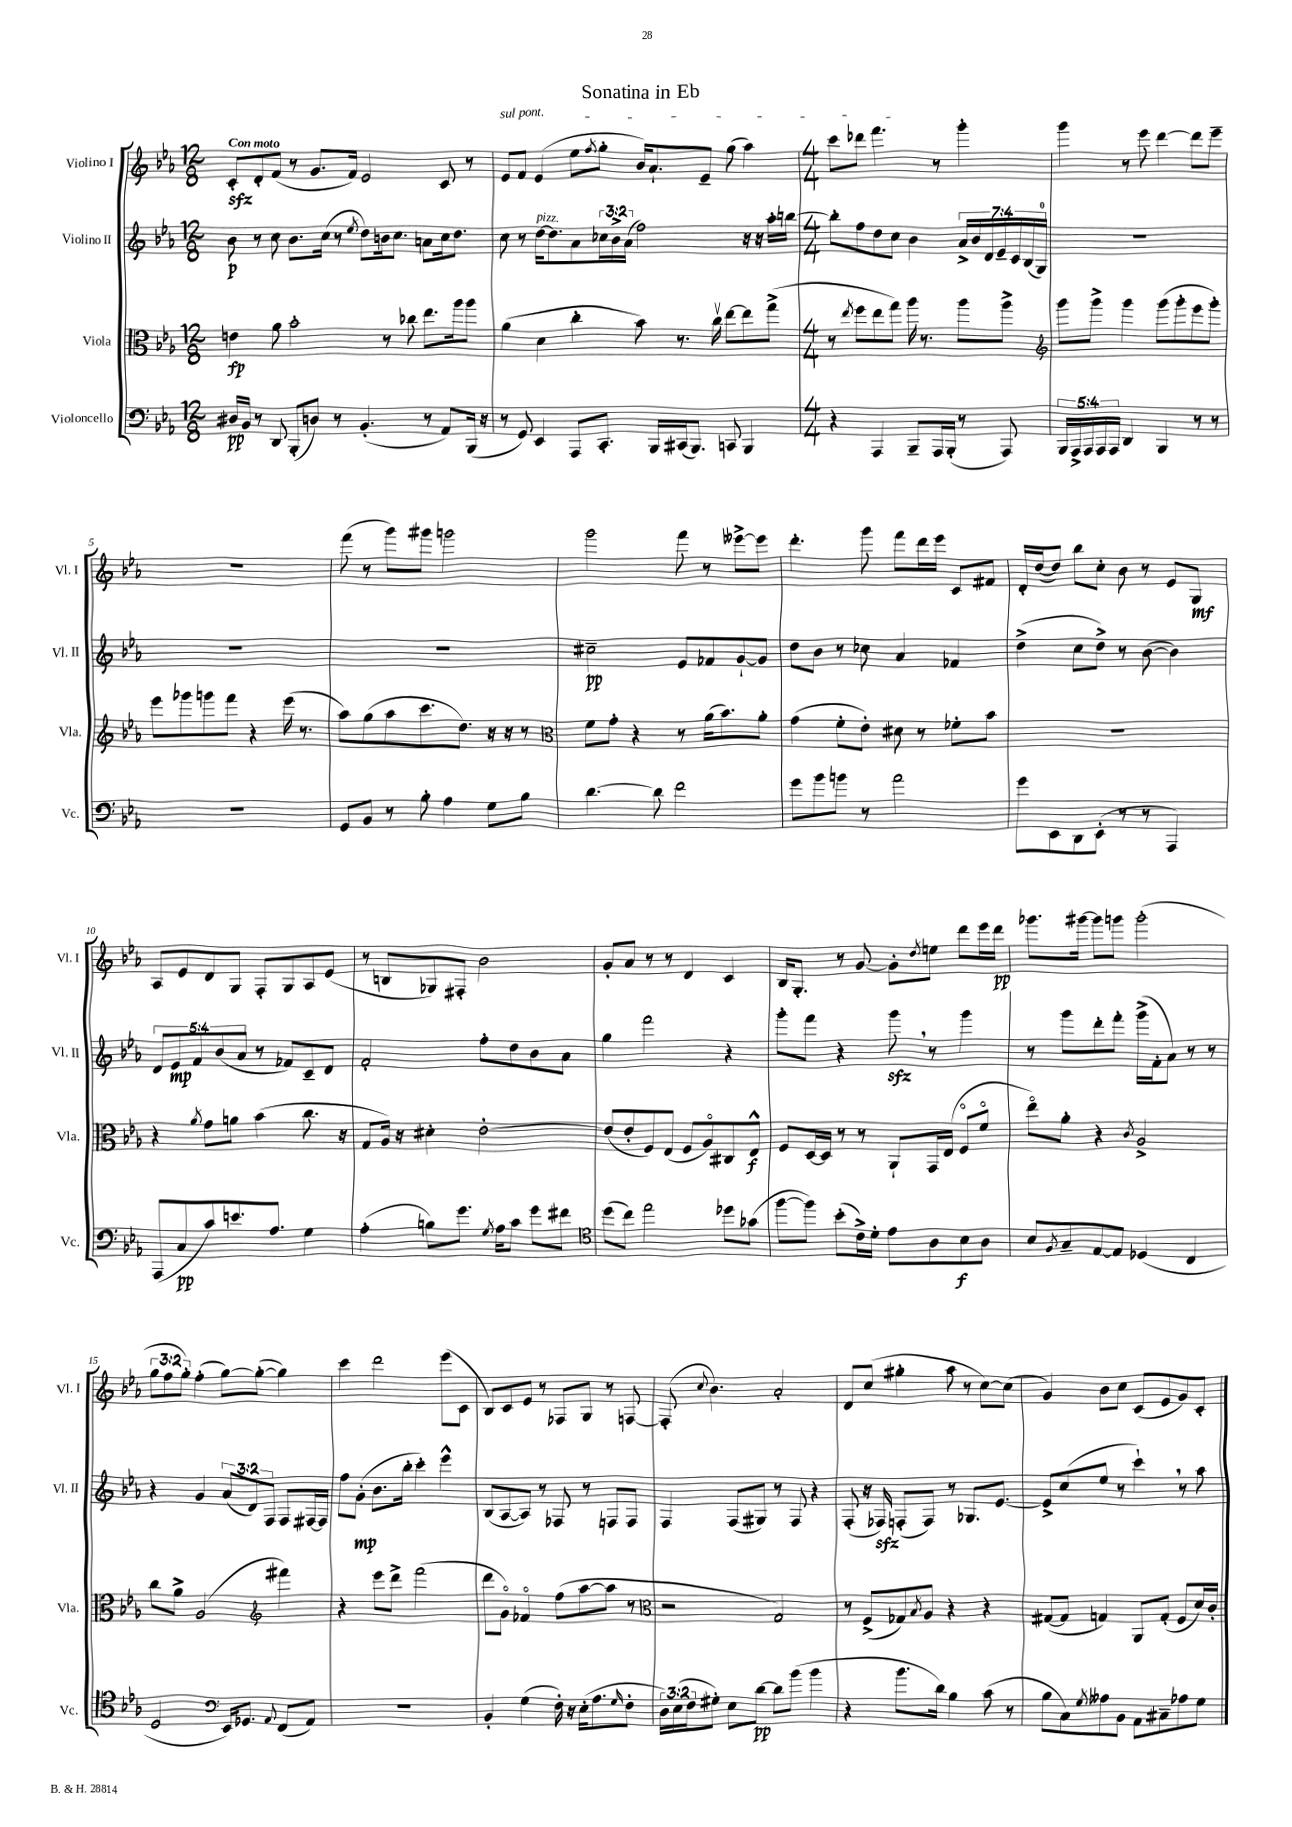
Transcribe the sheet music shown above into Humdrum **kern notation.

**kern	**dynam	**kern	**dynam	**kern	**dynam	**kern	**dynam
*part4	*part4	*part3	*part3	*part2	*part2	*part1	*part1
*staff4	*staff4	*staff3	*staff3	*staff2	*staff2	*staff1	*staff1
*I"Violoncello	*	*I"Viola	*	*I"Violino II	*	*I"Violino I	*
*I'Vc.	*	*I'Vla.	*	*I'Vl. II	*	*I'Vl. I	*
*clefF4	*	*clefC3	*	*clefG2	*	*clefG2	*
*k[b-e-a-]	*	*k[b-e-a-]	*	*k[b-e-a-]	*	*k[b-e-a-]	*
*M12/8	*	*M12/8	*	*M12/8	*	*M12/8	*
=1	=1	=1	=1	=1	=1	=1	=1
!	!	!	!	!	!	!LO:TX:a:B:t=Con moto	!
16D#X/LL	pp	4en\	fp	8b-\	p	8czz'/L	.
16BB-/JJ	.	.	.	.	.	.	.
8r	.	.	.	8r	.	8d'/	.
8DD/	.	8a-\	.	8cc\	.	(8f/J	.
(8BBB-'/L	.	2b-'\	.	8.b-\L	.	8r	.
8Dn/J)	.	.	.	.	.	8.g/L	.
.	.	.	.	(16cc\Jk	.	.	.
8r	.	.	.	8r	.	.	.
.	.	.	.	.	.	16f/Jk)	.
.	.	.	.	8qee-/	.	.	.
(4.BB-'/	.	.	.	8dd\L)	.	2e-/	.
.	.	8r	.	16bn\k	.	.	.
.	.	.	.	8.cc\J	.	.	.
.	.	8cc-X\	.	.	.	.	.
8r	.	8.ee-\L	.	8an\L	.	.	.
8AA-/L)	.	.	.	16cc\k	.	8c/	.
.	.	16aa-\k	.	8.dd\J	.	.	.
(16BBB-/Jk	.	8aa-\J	.	.	.	8r	.
16r	.	.	.	.	.	.	.
=2	=2	=2	=2	=2	=2	=2	=2
!	!	!	!	!	!	!LO:TX:a:i:t=sul pont.	!
8r	.	(4a-\	.	8cc\	.	8e-/L	.
8GG/)	.	.	.	8r	.	8f/J	.
!	!	!	!	!LO:TX:a:i:t=pizz.	!	!	!
4EE-/	.	4d\	.	[16dd\KL	.	(4e-/	.
.	.	.	.	8.dd\]	.	.	.
8AAA-/L	.	4cc'\	.	8a-\	.	8ee-\L	.
.	.	.	.	.	.	8qff/	.
8.CC'/J	.	.	.	24cc-X\L	.	8gg'\J	.
.	.	.	.	24b-^\	.	.	.
.	.	.	.	(24a-\JJ	.	.	.
.	.	8b-\)	.	2ff\)	.	16b-/KL)	.
16BBB-/LL	.	.	.	.	.	8.a-`/	.
(16CC#X/J	.	8.r	.	.	.	.	.
8.BBB-/J)	.	.	.	.	.	.	.
.	.	.	.	.	.	8e-~/J	.
.	.	16ccv\	.	.	.	.	.
8CCn/	.	[8ee-\L	.	.	.	(8gg\	.
4BBB-/	.	8ee-\]	.	16r	.	4aa-\)	.
.	.	.	.	16r	.	.	.
.	.	(8gg^\J	.	16aa-'\LL	.	.	.
.	.	.	.	[16bbn\JJ	.	.	.
=3	=3	=3	=3	=3	=3	=3	=3
*M4/4	*	*M4/4	*	*M4/4	*	*M4/4	*
4r	.	8r	.	8bb'\L]	.	8ccc\L	.
.	.	8qee-/	.	.	.	.	.
.	.	8ff\L	.	8ff\	.	8ddd-X\J	.
4AAA-/	.	8ee-\	.	8dd\	.	4.fff\	.
.	.	8gg\J)	.	8cc\J	.	.	.
8BBB-~/L	.	16aa-\	.	4b-\	.	.	.
.	.	8.r	.	.	.	.	.
16AAA-/L	.	.	.	.	.	8r	.
(16BBB-'/JJ	.	.	.	.	.	.	.
8r	.	8aa-\L	.	28a-^/LL	.	4ggg'\	.
.	.	.	.	28b-/	.	.	.
.	.	.	.	28d/	.	.	.
.	.	.	.	28e-~/	.	.	.
8AAA-/)	.	8aa-^\J	.	.	.	.	.
.	.	.	.	28c/	.	.	.
.	.	.	.	(28B-/	.	.	.
.	.	.	.	28G/JJ)	.	.	.
=4	=4	=4	=4	=4	=4	=4	=4
*	*	*clefG2	*	*	*	*	*
20BBB-/LL	.	8ggg\L	.	1r	.	4ggg\	.
20AAA-^/	.	.	.	.	.	.	.
20AAA-/	.	.	.	.	.	.	.
.	.	8ggg^\J	.	.	.	.	.
20AAA-/	.	.	.	.	.	.	.
20AAA-/JJ	.	.	.	.	.	.	.
4DD/	.	4ggg\	.	.	.	8r	.
.	.	.	.	.	.	8eee-\	.
4BBB-/	.	(8ggg\L	.	.	.	[4ddd\	.
.	.	8ggg'\	.	.	.	.	.
8r	.	8eee-\	.	.	.	8ddd\L]	.
8r	.	8ggg'\J)	.	.	.	8eee-~\J	.
!!LO:LB:g=z
=5	=5	=5	=5	=5	=5	=5	=5
1r	.	8eee-\L	.	1r	.	1r	.
.	.	8ggg-X\	.	.	.	.	.
.	.	8gggn\	.	.	.	.	.
.	.	8fff\J	.	.	.	.	.
.	.	4r	.	.	.	.	.
.	.	(16eee-\	.	.	.	.	.
.	.	8.r	.	.	.	.	.
=6	=6	=6	=6	=6	=6	=6	=6
8GG/L	.	8aa-\L)	.	1r	.	(8fff\	.
8BB-/J	.	(8gg\	.	.	.	8r	.
8r	.	8aa-\	.	.	.	8ggg\L)	.
8B-'\	.	8.ccc\	.	.	.	8ggg#X\J	.
4A-\	.	.	.	.	.	2gggn\	.
.	.	8.dd\J)	.	.	.	.	.
8G\L	.	16r	.	.	.	.	.
.	.	16r	.	.	.	.	.
8B-\J	.	8r	.	.	.	.	.
=7	=7	=7	=7	=7	=7	=7	=7
*	*	*clefC3	*	*	*	*	*
[4.d\	.	8f\L	.	2cc#X~\	pp	2ggg\	.
.	.	8g'\J	.	.	.	.	.
.	.	4r	.	.	.	.	.
8d\]	.	.	.	.	.	.	.
2f\	.	8r	.	8e-/L	.	8fff\	.
.	.	(16a-\KL	.	8f-X/	.	8r	.
.	.	8.b-\)	.	.	.	.	.
.	.	.	.	[8g`/	.	[8eee--X^\L	.
.	.	8a-'\J	.	8g/J]	.	8eee--\J]	.
=8	=8	=8	=8	=8	=8	=8	=8
8g\L	.	(4g\	.	8dd\L	.	4.ddd'\	.
8b-\	.	.	.	8b-\J	.	.	.
8bn\J	.	8f'\L	.	8r	.	.	.
8r	.	8e-'\J)	.	8cc-X\	.	8ggg\	.
2a-\	.	8d#X\	.	4a-/	.	8fff\L	.
.	.	8r	.	.	.	16ddd\L	.
.	.	.	.	.	.	16eee-\JJ	.
.	.	8f-X'\L	.	4f-X/	.	8c/L	.
.	.	8b-\J	.	.	.	8f#X/J	.
=9	=9	=9	=9	=9	=9	=9	=9
8g\L	.	1r	.	(4dd^\	.	16d'/LL	.
.	.	.	.	.	.	([16dd/J	.
8EE-\	.	.	.	.	.	8dd/J])	.
8DD\	.	.	.	8cc\L	.	8bb-\L	.
(8EE-'\J	.	.	.	8dd^\J)	.	8cc'\J	.
8r	.	.	.	8r	.	8b-\	.
8r	.	.	.	([8b-\	.	8r	.
4AAA-/)	.	.	.	4b-\])	.	8e-/L	.
.	.	.	.	.	.	8G/J	mf
!!LO:LB:g=z
=10	=10	=10	=10	=10	=10	=10	=10
(8AAA-/L	.	4r	.	10d/L	.	8A-/L	.
.	.	.	.	10e-/	mp	.	.
8C/	pp	.	.	.	.	8e-/	.
.	.	.	.	10f/	.	.	.
.	.	8qa-/	.	.	.	.	.
8c/)	.	8g\L	.	.	.	8d/	.
.	.	.	.	(10b-/	.	.	.
8.en/	.	8an\J	.	.	.	8G/J	.
.	.	.	.	10a-/J	.	.	.
.	.	(4b-\	.	8r	.	8F'/L	.
8.A-/J	.	.	.	.	.	.	.
.	.	.	.	8f-X/L)	.	8G/	.
4G\	.	8.cc\	.	8c~/	.	8A-/	.
.	.	.	.	8d/J	.	(8e-/J	.
.	.	16r	.	.	.	.	.
=11	=11	=11	=11	=11	=11	=11	=11
(4A-'\	.	8G/L	.	2f'/	.	8r	.
.	.	16A-/Jk)	.	.	.	8Bn/L	.
.	.	16r	.	.	.	.	.
8Bn\L)	.	4d#X'\	.	.	.	8G-X/)	.
8.g\J	.	.	.	.	.	8F#X'/J	.
.	.	[2e-'\	.	8ff'\L	.	2b-\	.
8qG/	.	.	.	.	.	.	.
16A-\KL	.	.	.	.	.	.	.
8c\J	.	.	.	8dd\	.	.	.
8g\L	.	.	.	8b-\	.	.	.
8f#X\J	.	.	.	8a-\J	.	.	.
=12	=12	=12	=12	=12	=12	=12	=12
*clefC4	*	*	*	*	*	*	*
(8dd\L	.	(8e-/L]	.	4gg\	.	8g'/L	.
8cc\J)	.	8e-'/	.	.	.	8a-/J	.
2ee-\	.	8F/)	.	2fff\	.	8r	.
.	.	(8E-/J	.	.	.	8r	.
.	.	8F/L	.	.	.	4d/	.
.	.	8A-/)	.	.	.	.	.
8dd-X\L	.	8C#X/	.	4r	.	4c/	.
(8g-X\J	.	8E-^^/J	f	.	.	.	.
=13	=13	=13	=13	=13	=13	=13	=13
[8ff\L	.	8F/L	.	8ggg'\L	.	16B-/KL	.
.	.	.	.	.	.	8.G'/J	.
8ff\J])	.	[16D/L	.	8fff\J	.	.	.
.	.	16D/JJ]	.	.	.	.	.
(8b-'\L	.	8r	.	4r	.	8r	.
16c^\L)	.	8r	.	.	.	[8g/	.
16d'\JJ	.	.	.	.	.	.	.
8e-\L	.	8AA-`/L	.	8gggzz,\	.	8g'\L]	.
.	.	.	.	.	.	8qdd/	.
8A-\	.	16GG/L	.	8r	.	8een\J	.
.	.	(16E-/JJ	.	.	.	.	.
8B-\	f	8F/L	.	4ggg\	.	8ddd\L	.
8A-\J	.	8f/J	.	.	.	16eee-\L	.
.	.	.	.	.	.	16ddd\JJ	pp
=14	=14	=14	=14	=14	=14	=14	=14
8B-/L	.	8ee-\L)	.	8r	.	8.ggg-X\L	.
8qF/	.	.	.	.	.	.	.
8G~/	.	8a-'\J	.	8ggg\L	.	.	.
.	.	.	.	.	.	[16ggg#X\Jk	.
[8E-/	.	4r	.	8ddd'\	.	8ggg#\L]	.
8E-/J]	.	.	.	8fff'\J	.	8gggn\J	.
.	.	8qc/	.	.	.	.	.
(4D-X/	.	2A-^/	.	(16ggg^\LL	.	(2ggg'\	.
.	.	.	.	16f'\J	.	.	.
.	.	.	.	8a-\J)	.	.	.
4C/	.	.	.	8r	.	.	.
.	.	.	.	8r	.	.	.
!!LO:LB:g=z
=15	=15	=15	=15	=15	=15	=15	=15
2D/	.	8cc\L	.	4r	.	12gg\L	.
.	.	.	.	.	.	12ff\	.
.	.	8a-^\J	.	.	.	.	.
.	.	.	.	.	.	12gg'\J)	.
.	.	(2A-/	.	4g/	.	(4ff'\	.
*clefF4	*	*	*	*	*	*	*
16EE-/KL)	.	.	.	(12a-/L	.	[8gg\L)	.
8.GG-X/J	.	.	.	.	.	.	.
.	.	.	.	12d/)	.	.	.
.	.	.	.	.	.	(8gg'\J_	.
.	.	.	.	12F/J	.	.	.
8qqAA-/	.	.	.	.	.	.	.
*	*	*clefG2	*	*	*	*	*
(8FF/L	.	4fff#X\)	.	8F/L	.	4gg\])	.
8AA-/J)	.	.	.	[16F#X/L	.	.	.
.	.	.	.	16F#/JJ]	.	.	.
=16	=16	=16	=16	=16	=16	=16	=16
1r	.	4r	.	8ff\L	.	4ccc\	.
.	.	.	.	(8g'\J	mp	.	.
.	.	8eee-\L	.	8.b-\L	.	2ddd\	.
.	.	8ddd^\J	.	.	.	.	.
.	.	.	.	16bb-'\Jk	.	.	.
.	.	(2fff\	.	4ccc'\)	.	.	.
.	.	.	.	4eee-^^\	.	(8eee-\L	.
.	.	.	.	.	.	8c\J	.
=17	=17	=17	=17	=17	=17	=17	=17
4BB-'/	.	8ddd\L	.	(8B-/L	.	8B-/L)	.
.	.	8g\J)	.	[8A-/	.	8c/	.
(4G\	.	4f-X/	.	8A-/J])	.	8e-/J	.
.	.	.	.	8r	.	8r	.
16F'\)	.	(8ff\L	.	8F-X/	.	8F-X/L	.
16r	.	.	.	.	.	.	.
(16E-'\KL	.	[8aa-\	.	8r	.	8G/J	.
8.A-\	.	.	.	.	.	.	.
.	.	8aa-\J]	.	8Fn/L	.	8r	.
16qqG/	.	.	.	.	.	.	.
8F'\J	.	8r	.	8F/J	.	[8Fn/	.
=18	=18	=18	=18	=18	=18	=18	=18
*	*	*clefC3	*	*	*	*	*
24D\LL)	.	2r	.	4F/	.	(8F'/]	.
(24E-\	.	.	.	.	.	.	.
24F\J	.	.	.	.	.	.	.
.	.	.	.	.	.	8qqcc/	.
8G#X'\J)	.	.	.	.	.	4.b-\)	.
8E-\L	.	.	.	(8F/L	.	.	.
[8d\J	pp	.	.	8G#X/J)	.	.	.
8d\L]	.	2G/)	.	8r	.	2a-'/	.
(8b-\J	.	.	.	8F/	.	.	.
4b-\	.	.	.	4r	.	.	.
=19	=19	=19	=19	=19	=19	=19	=19
4r	.	8r	.	(8F'/	.	8d/L	.
.	.	(8F^/L	.	16r	.	(8cc/J	.
.	.	.	.	16F-Xzz/)	.	.	.
8.b-\L	.	8G-X/)	.	(8Fn'/L	.	4gg#X'\	.
.	.	8qB-/	.	.	.	.	.
.	.	8A-/J	.	8F/J)	.	.	.
16d\Jk)	.	.	.	.	.	.	.
4B-\	.	4r	.	8r	.	8aa-\	.
.	.	.	.	8.G-X/L	.	8r	.
(8c\	.	4r	.	.	.	[8cc\L)	.
.	.	.	.	[8.e-/J	.	.	.
8r	.	.	.	.	.	(8cc\J]	.
=20	=20	=20	=20	=20	=20	=20	=20
8B-\L	.	([8G#X/L	.	8e-^/L]	.	4g/)	.
8C\)	.	8G#/J]	.	(8cc/	.	.	.
8qG/	.	.	.	.	.	.	.
8A--X\	.	4Gn/)	.	8ee-/J	.	8b-\L	.
8BB-\J	.	.	.	8r	.	8cc\J	.
8AA-\L	.	8AA-/L	.	4ccc`,\)	.	(8c/L	.
8C#X~\	.	(8G'/J	.	.	.	8e-/	.
8A-X\	.	8F/L	.	8r	.	8g/)	.
8G\J	.	16d/L)	.	8aa-\	.	8c'/J	.
.	.	16c'/JJ	.	.	.	.	.
==	==	==	==	==	==	==	==
*-	*-	*-	*-	*-	*-	*-	*-
